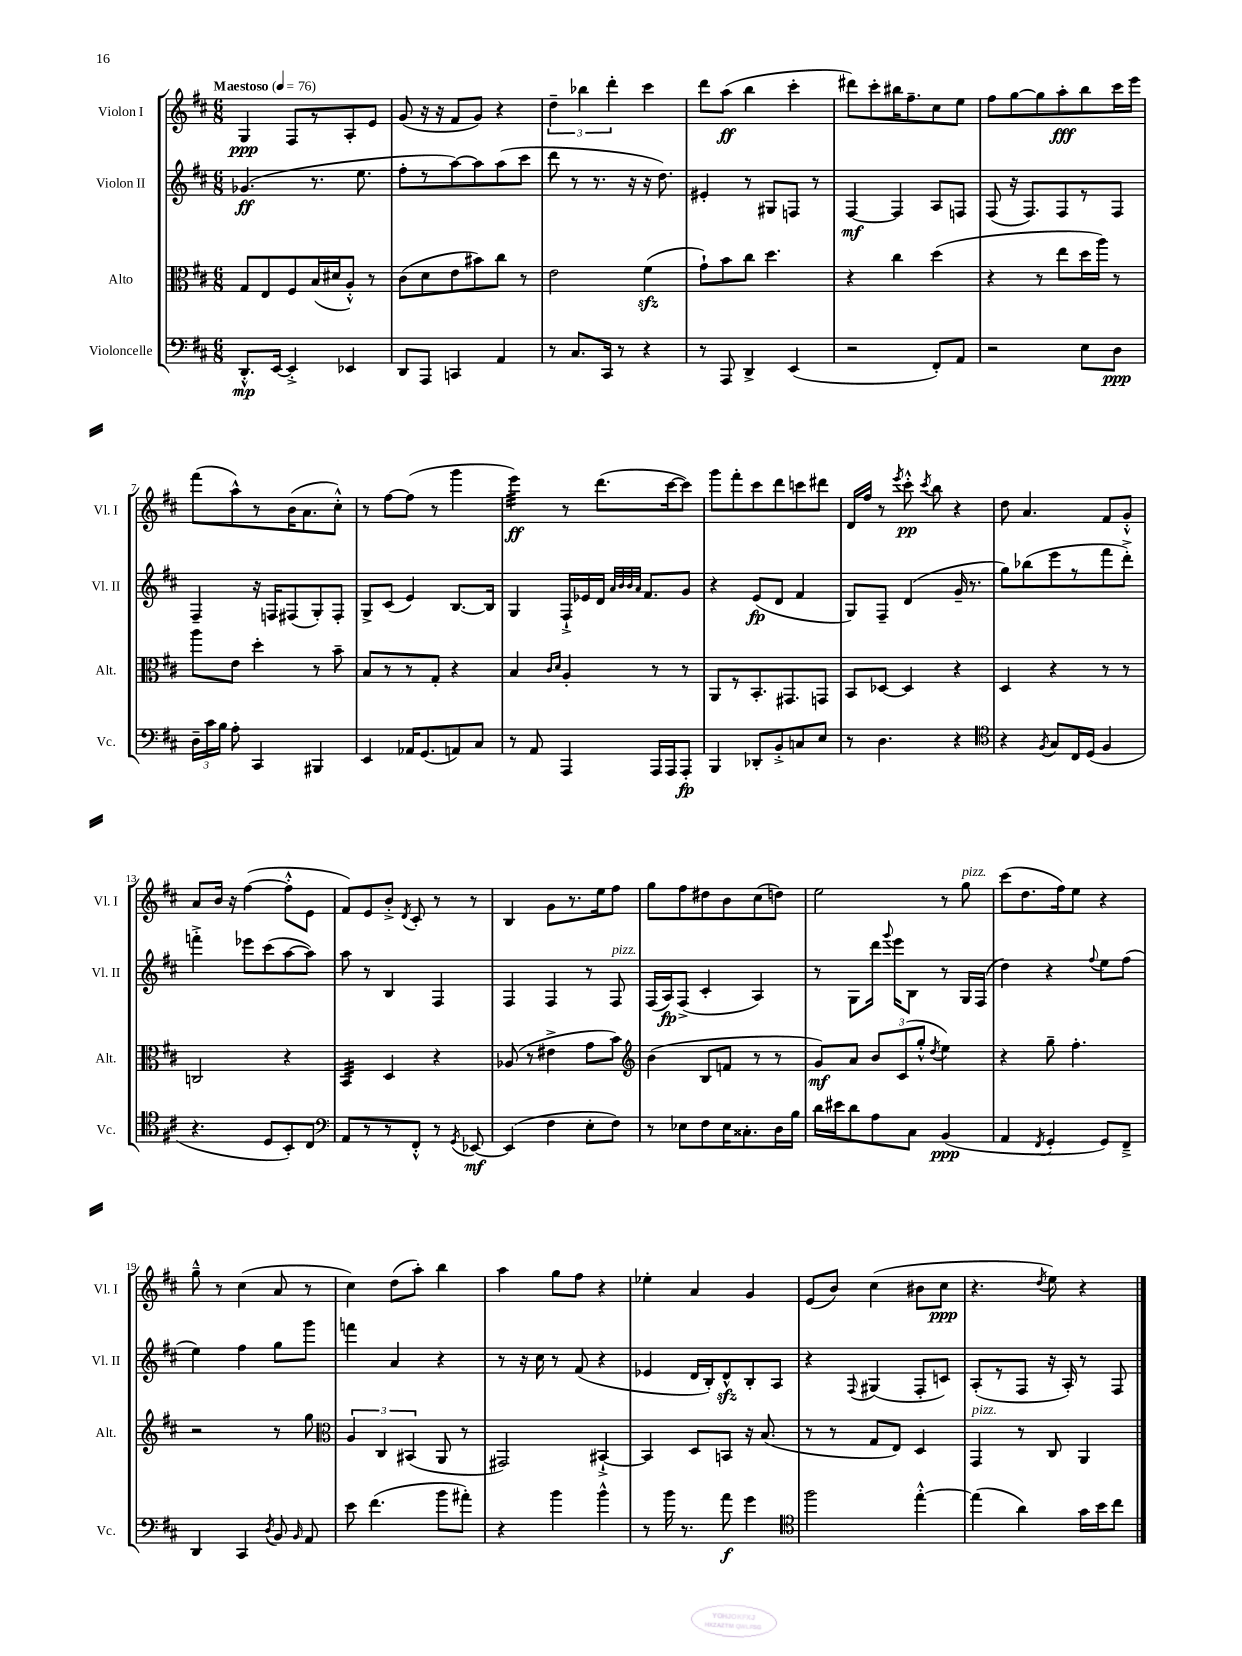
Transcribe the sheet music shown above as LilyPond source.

<<
\new StaffGroup <<
\new Staff = "s0" \with { instrumentName = "Violon I" shortInstrumentName = "Vl. I" } {
    \clef treble \key d \major \numericTimeSignature \time 6/8 \tempo "Maestoso" 4 = 76
    \autoBeamOff g4\ppp fis8[ r8 a8-. e'8] |
    g'8( r16 r16 fis'8[ g'8]) r4 |
    \tuplet 3/2 { d''4-- bes''4 d'''4-. } cis'''4 |
    d'''8[ a''8]\ff( b''4 cis'''4-. |
    dis'''8[) cis'''8-. bis''16 fis''8.-- cis''8 e''8] |
    fis''8[ g''8~ g''8 a''8-.\fff b''8 cis'''16 e'''16] |
    fis'''8[( a''8-^) r8 b'16( a'8. cis''8]-.-^) |
    r8 fis''8[~ fis''8]( r8 g'''4 |
    e'''4:32\ff) r8 d'''8.[( cis'''16~ cis'''8]) |
    g'''8[ fis'''8-. cis'''8 d'''8 c'''8 dis'''8] |
    d'16[ fis''16] r8 \acciaccatura { e'''8 } cis'''8-.-^\pp \acciaccatura { cis'''8 } b''8 r4 |
    d''8 a'4. fis'8[ g'8]-.-^ |
    a'8[ b'16] r16 fis''4~( fis''8[-.-^ e'8] |
    fis'8[) e'8 b'8]-.-> \acciaccatura { d'8 } cis'8-. r8 r8 |
    b4 g'8[ r8. e''16 fis''8] |
    g''8[ fis''8 dis''8 b'8 cis''8( d''8]) |
    e''2 r8 g''8^\markup { \italic "pizz." } |
    cis'''8[( d''8. fis''16) e''8] r4 |
    g''8---^ r8 cis''4( a'8 r8 |
    cis''4) d''8[( a''8]-.) b''4 |
    a''4 g''8[ fis''8] r4 |
    ees''4-. a'4 g'4 |
    e'8[( b'8]) cis''4( bis'8[ cis''8]\ppp |
    r4. \acciaccatura { d''8 } e''8) r4 \bar "|." |
}
\new Staff = "s1" \with { instrumentName = "Violon II" shortInstrumentName = "Vl. II" } {
    \clef treble \key d \major \numericTimeSignature \time 6/8
    \autoBeamOff ges'4.\ff( r8. e''8. |
    fis''8[-. r8 a''8~) a''8 a''8( cis'''8] |
    d'''8 r8 r8. r16 r16 d''8.) |
    eis'4-. r8 gis8[ f8] r8 |
    fis4~\mf fis4 a8[ f8] |
    fis8( r16 fis8.[) fis8 r8 fis8] |
    fis4-- r16 f16[ fis8( g8-.) fis8]-. |
    g8[-> cis'8]( e'4) b8.[~ b16] |
    g4 fis16[-!-> ees'16 d'16] \grace { a'32[ b'32 b'32 a'32] } fis'8.[ g'8] |
    r4 e'8[\fp( d'8] fis'4 |
    g8[) fis8]-- d'4( g'16-- r8. |
    g''8[) bes''8( e'''8 r8 fis'''8 d'''8]-.->) |
    f'''4-.-> ees'''8[ cis'''8( a''8~ a''8]) |
    a''8 r8 b4 fis4 |
    fis4 fis4 r8 fis8^\markup { \italic "pizz." } |
    fis16[( a16\fp) fis8]->( cis'4-. a4) |
    r8 g8[ d'''16] \appoggiatura { g'''8 } e'''16[ b8] r8 g16[ fis16]( |
    d''4) r4 \appoggiatura { fis''8 } e''8[ fis''8]( |
    e''4) fis''4 g''8[ g'''8] |
    f'''4 a'4 r4 |
    r8 r16 cis''16 r8 fis'8( r4 |
    ees'4 d'16[ b16-.) d'8-^\sfz b8-. a8] |
    r4 \appoggiatura { fis8 } gis4( fis8[-. c'8]) |
    a8[-.( r8 fis8] r16 a16-.) r8 fis8 \bar "|." |
}
\new Staff = "s2" \with { instrumentName = "Alto" shortInstrumentName = "Alt." } {
    \clef alto \key d \major \numericTimeSignature \time 6/8
    \autoBeamOff g8[ e8 fis8 b16( dis'16 a8]-.-^) r8 |
    cis'8[( d'8 e'8 bis'8) cis''8] r8 |
    e'2 fis'4\sfz( |
    g'8[-!) b'8 cis''8] d''4. |
    r4 cis''4 d''4( |
    r4 r8 e''8[ d''16 a''16]) r8 |
    a''8[ e'8] d''4-. r8 b'8-- |
    b8[ r8 r8 g8]-. r4 |
    b4 \grace { cis'16[ d'16] } a4-. r8 r8 |
    a,8[ r8 b,8.-. gis,8. g,8] |
    b,8[ des8]~ des4 r4 |
    d4 r4 r8 r8 |
    c2 r4 |
    b,4:32 d4 r4 |
    aes8( r8 eis'4-> g'8[ b'8]) |
    \clef treble b'4( b8[ f'8] r8 r8 |
    g'8[\mf) a'8] \tuplet 3/2 { b'8[ cis'8( g''8]-.-^ } \acciaccatura { d''8 } e''4) |
    r4 g''8-- fis''4.-. |
    r2 r8 g''8 |
    \clef alto \tuplet 3/2 { a4 cis4 bis,4( } a,8 r8 |
    gis,2) bis,4~-!-> |
    bis,4 d8[ b,8] r16 b8.( |
    r8 r8 g8[ e8]) d4 |
    g,4^\markup { \italic "pizz." } r8 cis8 a,4 \bar "|." |
}
\new Staff = "s3" \with { instrumentName = "Violoncelle" shortInstrumentName = "Vc." } {
    \clef bass \key d \major \numericTimeSignature \time 6/8
    \autoBeamOff d,8.[-.-^\mp e,16]~ e,4-.-> ees,4 |
    d,8[ a,,8] c,4 a,4 |
    r8 cis8.[ cis,16] r8 r4 |
    r8 a,,8 d,4-> e,4( |
    r2 fis,8[-.) a,8] |
    r2 e8[ d8]\ppp |
    \tuplet 3/2 { d16[-- cis'16 b16] } a8-. cis,4 bis,,4 |
    e,4 aes,16[ g,8.( a,8) cis8] |
    r8 a,8 a,,4 a,,16[ a,,16 a,,8]-.\fp |
    b,,4 des,8[-. b,8-.-> c8 e8] |
    r8 d4. r4 |
    \clef tenor r4 \acciaccatura { fis8 } g8[ cis16 d16]( fis4 |
    r4. d8[ b,8-.) cis8] |
    \clef bass a,8[ r8 r8 fis,8]-.-^ r8 \acciaccatura { g,8 } ees,8~\mf |
    ees,4( fis4 e8[-. fis8]) |
    r8 ees8[ fis8 ees16 cisis8.-. d16 b16] |
    d'16[ eis'16 d'8 a8 cis8] b,4\ppp( |
    a,4 \acciaccatura { fis,8 } g,4-. g,8[) fis,8]---> |
    d,4 cis,4 \acciaccatura { d8 } b,8 \grace { b,16 } a,8 |
    e'8 fis'4.( b'8[ ais'8]-.) |
    r4 b'4 b'4-^ |
    r8 b'16 r8. a'8\f g'4 |
    \clef tenor fis''2 e''4~-.-^ |
    e''4( a'4) g'16[ b'16 cis''8] \bar "|." |
}
>>
>>
